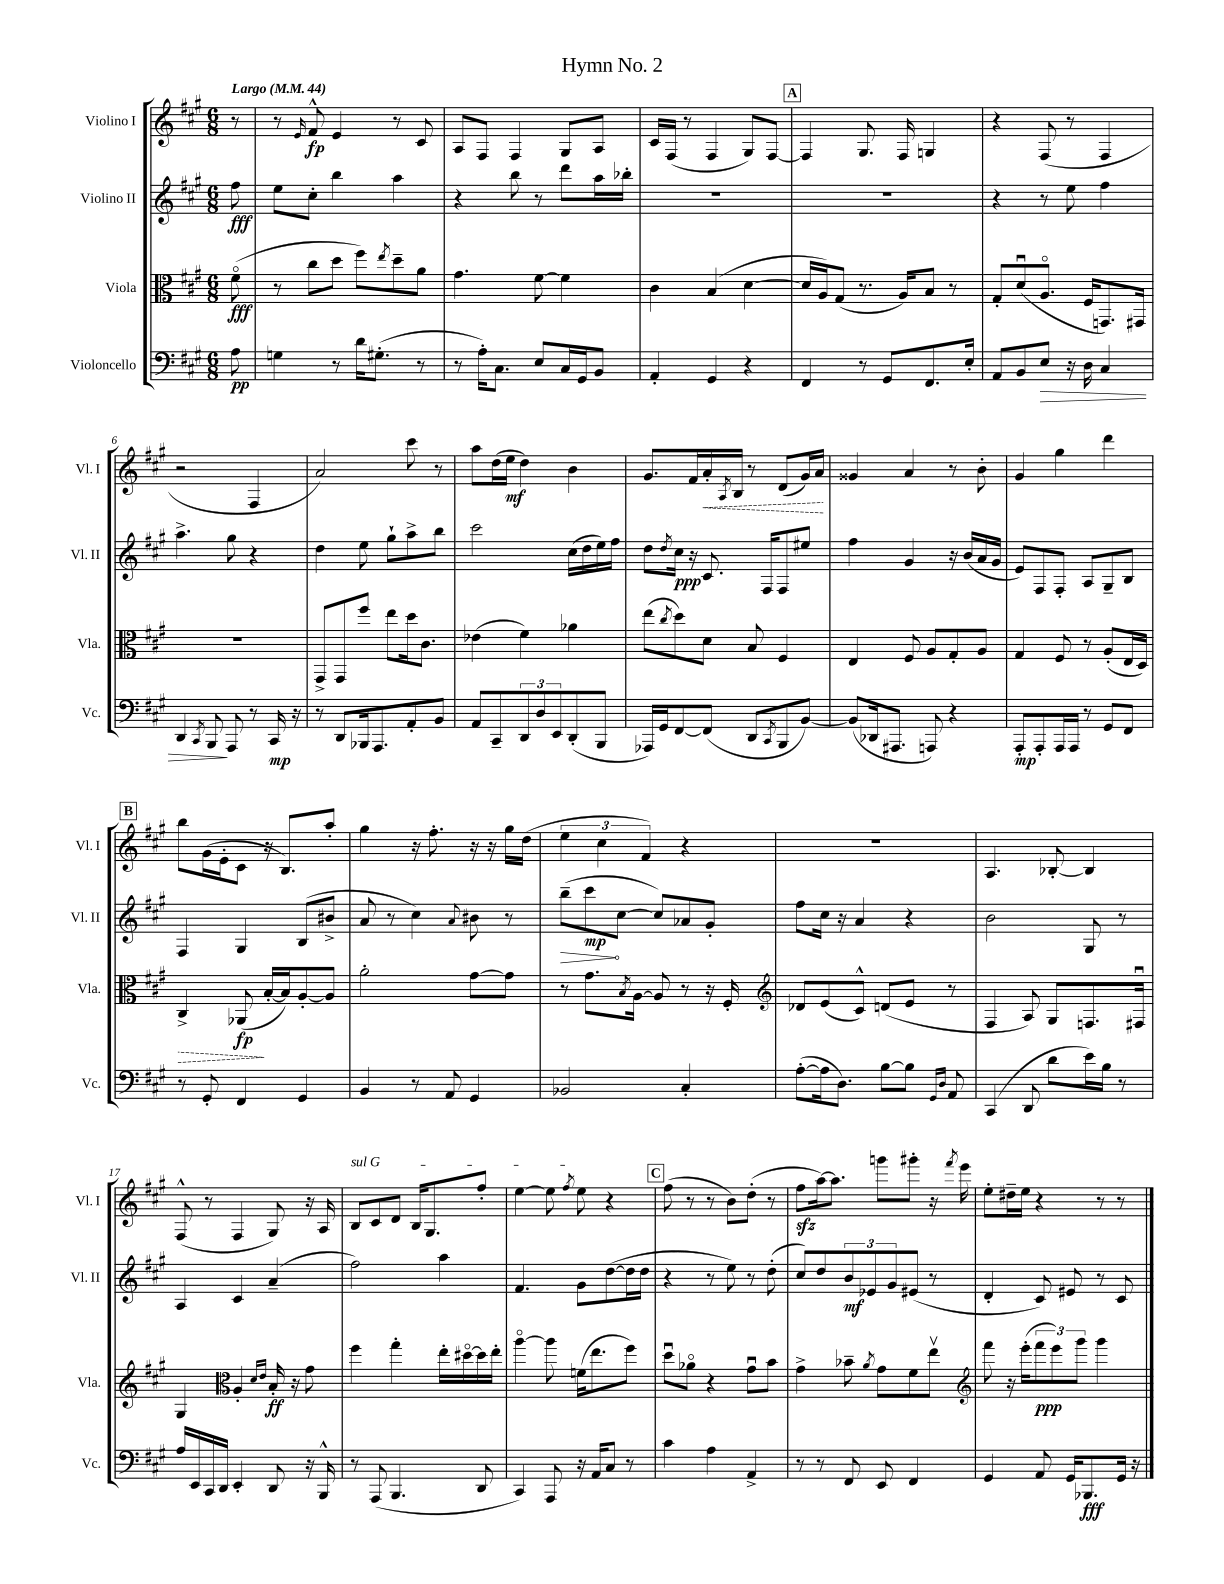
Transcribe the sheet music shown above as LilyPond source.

\header { title = "Hymn No. 2" }
<<
\new StaffGroup <<
\new Staff = "s0" \with { instrumentName = "Violino I" shortInstrumentName = "Vl. I" } {
    \clef treble \key a \major \numericTimeSignature \time 6/8 \partial 8 \tempo "Largo" 4 = 44
    r8 |
    r8 \grace { e'16 } fis'8-^\fp e'4 r8 cis'8 |
    a8 fis8 fis4 gis8 a8 |
    cis'16 fis16( r8 fis4 gis8) fis8~ |
    \mark \markup { \box "A" } fis4 gis8. fis16 g4 |
    r4 fis8( r8 fis4 |
    r2 fis4 |
    a'2) cis'''8 r8 |
    a''8 d''16( e''16\mf d''4) b'4 |
    gis'8. fis'16 \once \override Hairpin.style = #'dashed-line a'16-.\< \acciaccatura { a8 } b16 r8 d'8( gis'16) a'16\! |
    gisis'4 a'4 r8 b'8-. |
    gis'4 gis''4 d'''4 |
    \mark \markup { \box "B" } b''8 gis'16( e'16-. cis'8 r16 b8.) a''8-. |
    gis''4 r16 fis''8.-. r16 r16 gis''16 d''16( |
    \tuplet 3/2 { e''4 cis''4 fis'4) } r4 |
    R2. |
    a4. bes8~-. bes4 |
    fis8-^( r8 fis4 gis8) r16 a16 |
    \once \override TextSpanner.bound-details.left.text = \markup { \italic "sul G" } b8\startTextSpan cis'8 d'8 b16 gis8. fis''8-. |
    e''4~ e''8 \acciaccatura { fis''8 } e''8\stopTextSpan r4 |
    \mark \markup { \box "C" } fis''8( r8 r8 b'8) d''8-.( r8 |
    fis''8\sfz a''16~) a''8. g'''8 gis'''8-. r16 \acciaccatura { fis'''8 } e'''16 |
    e''8-. dis''16-- e''16 r4 r8 r8 \bar "|." |
}
\new Staff = "s1" \with { instrumentName = "Violino II" shortInstrumentName = "Vl. II" } {
    \clef treble \key a \major \numericTimeSignature \time 6/8 \partial 8
    fis''8\fff |
    e''8 cis''8-. b''4 a''4 |
    r4 b''8 r8 d'''8 a''16 bes''16-. |
    R2. |
    \mark \markup { \box "A" } R2. |
    r4 r8 e''8 fis''4 |
    a''4.-> gis''8 r4 |
    d''4 e''8 gis''8-! a''8-> b''8 |
    cis'''2 cis''16( d''16 e''16) fis''16 |
    d''8 \acciaccatura { d''8 } cis''16\ppp r16 cis'8. fis16 fis8 eis''8 |
    fis''4 gis'4 r16 b'16( a'16 gis'16 |
    e'8) fis8 fis8-. a8 gis8-- b8 |
    \mark \markup { \box "B" } fis4 gis4 b8( bis'8-> |
    a'8 r8 cis''4) \appoggiatura { a'8 } bis'8 r8 |
    \once \override Hairpin.circled-tip = ##t b''8--\>( cis'''8\mp\! cis''8~ cis''8) aes'8 gis'8-. |
    fis''8 cis''16 r16 a'4 r4 |
    b'2 gis8 r8 |
    a4 cis'4 a'4--( |
    fis''2) a''4 |
    fis'4. gis'8 d''8~( d''16 d''16 |
    \mark \markup { \box "C" } r4 r8 e''8) r8 d''8-.( |
    cis''8) d''8 \tuplet 3/2 { b'8\mf ees'8 gis'8 } eis'8( r8 |
    d'4-. cis'8) eis'8 r8 cis'8 \bar "|." |
}
\new Staff = "s2" \with { instrumentName = "Viola" shortInstrumentName = "Vla." } {
    \clef alto \key a \major \numericTimeSignature \time 6/8 \partial 8
    fis'8\flageolet\fff( |
    r8 cis''8 d''8 fis''8) \acciaccatura { e''8 } d''8-- a'8 |
    gis'4. fis'8~ fis'4 |
    cis'4 b4( d'4~ |
    \mark \markup { \box "A" } d'16 a16) gis8( r8. a16) b8 r8 |
    gis8-. d'8\downbow( a8.\flageolet fis16 g,8.) gis,16 |
    R2. |
    gis,8-> gis,8 fis''8 e''8 d''16 cis'8. |
    ees'4( fis'4) aes'4 |
    e''8( \acciaccatura { cis''8 } d''8) d'8 b8 fis4 |
    e4 fis8 a8 gis8-. a8 |
    gis4 fis8 r8 a8-.( e16 d16) |
    \mark \markup { \box "B" } \once \override Hairpin.style = #'dashed-line cis4->\> aes,8\fp\!( b16~-. b16) a8~-. a8 |
    a'2-. gis'8~ gis'8 |
    r8 gis'8. \acciaccatura { b8 } a16~ a8 r8 r16 fis16-. |
    \clef treble des'8 e'8( cis'8-^) d'8( e'8 r8 |
    fis4 a8) gis8 f8. fis16\downbow |
    gis4 \clef alto a4-. \grace { d'16 e'16 } b16-.\ff r16 gis'8 |
    fis''4 gis''4-. e''16-. dis''16~\flageolet dis''16 e''16-. |
    a''4~\flageolet a''8 f'16( e''8. fis''8) |
    \mark \markup { \box "C" } d''8\downbow aes'8\flageolet r4 gis'8\downbow b'8 |
    gis'4-> bes'8-- \acciaccatura { a'8 } gis'8 fis'8 e''8\upbow |
    \clef treble fis'''8 r16 e'''16-.( \tuplet 3/2 { fis'''8\ppp e'''8) gis'''8 } gis'''4 \bar "|." |
}
\new Staff = "s3" \with { instrumentName = "Violoncello" shortInstrumentName = "Vc." } {
    \clef bass \key a \major \numericTimeSignature \time 6/8 \partial 8
    a8\pp |
    g4 r8 d'16 gis8.-.( r8 |
    r8 a16-.) cis8. e8 cis16 gis,16 b,8 |
    a,4-. gis,4 r4 |
    \mark \markup { \box "A" } fis,4 r8 gis,8 fis,8. e16-. |
    a,8 b,8 e8\> r16 d16 cis4 |
    d,4 \acciaccatura { cis,8 } b,,8\! a,,8 r8 cis,16\mp r16 |
    r8 d,8 bes,,16 a,,8. a,8-. b,8 |
    a,8 cis,8-- \tuplet 3/2 { d,8 d8 e,8 } d,8-.( b,,8 |
    aes,,16) gis,16 fis,8~ fis,8( d,8 \acciaccatura { cis,8 } b,,8 b,8~) |
    b,8( des,16 ais,,8. a,,8) r4 |
    a,,8-.\mp a,,8-. a,,16 a,,16 r8 gis,8 fis,8 |
    \mark \markup { \box "B" } r8 gis,8-. fis,4 gis,4 |
    b,4 r8 a,8 gis,4 |
    bes,2 cis4-. |
    a8~-.( a16 d8.) b8~ b8 \grace { gis,16 d16 } a,8 |
    cis,4( d,8 d'8 e'16) b16 r8 |
    a16 e,16 cis,16 d,16 e,4-. d,8 r16 b,,16-^ |
    r8 a,,8( b,,4. d,8 |
    cis,4) a,,8 r16 a,16 cis8 r8 |
    \mark \markup { \box "C" } cis'4 a4 a,4-> |
    r8 r8 fis,8 e,8 fis,4 |
    gis,4 a,8 gis,16 bes,,8.\fff gis,16 r16 \bar "|." |
}
>>
>>
